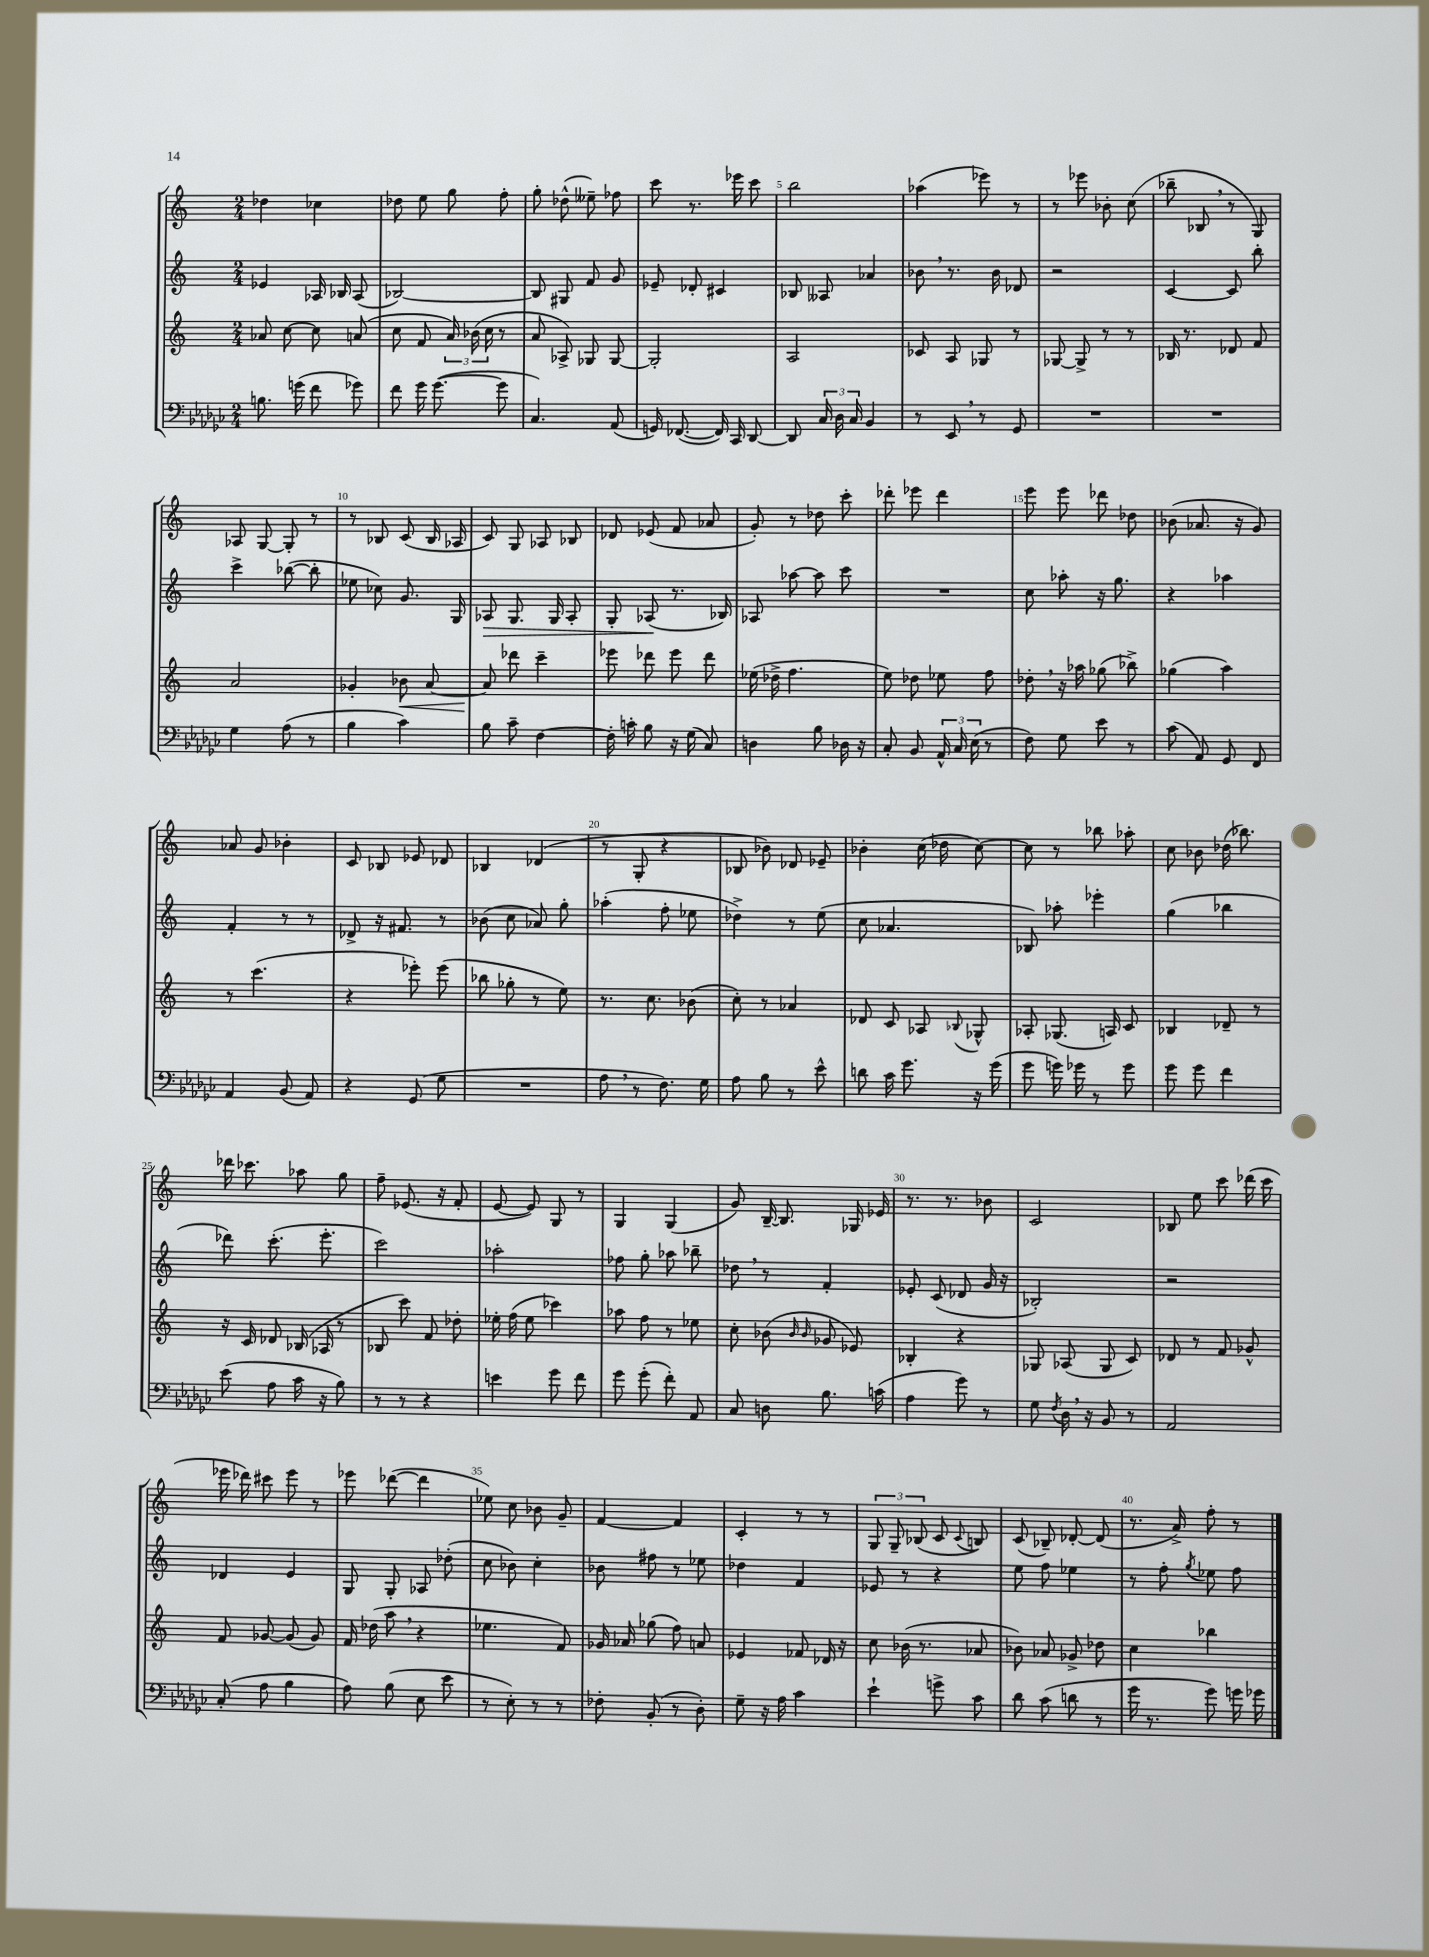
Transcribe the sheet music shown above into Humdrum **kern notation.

**kern	**kern	**kern	**kern
*staff4	*staff3	*staff2	*staff1
*clefF4	*clefG2	*clefG2	*clefG2
*k[b-e-a-d-g-c-]	*k[]	*k[]	*k[]
*M2/4	*M2/4	*M2/4	*M2/4
8.B\	8a-/	4e-/	4dd-\
.	[8cc\	.	.
(16g\	.	.	.
8f\	8cc\]	16A-/	4cc-\
.	.	16B-/	.
8g-\)	(8a/	(8A-/	.
=	=	=	=
8f\	8cc\	[2B-/)	8dd-\
16g-\	8f/	.	8ee\
([8.g-\	.	.	.
.	24a/)	.	8gg\
.	(24b-\	.	.
.	24cc\	.	.
8g-\]	8r	.	8ff'\
=	=	=	=
4.C-/)	8a/	8B-/]	8gg'\
.	8A-^/)	8G#/	(8dd-^^\
.	8G-/	8f/	8ee--~\)
(8AA-/	[8G-/	8g/	8ff-\
=	=	=	=
16GG/)	2G-'/]	8e-~/	8ccc\
([8.FF-/	.	.	.
.	.	8d-'/	8.r
16FF-/])	.	4c#/	.
16CC-/	.	.	16eee-\
[8DD-/	.	.	8ccc\
=	=	=	=
8DD-/]	2A/	8B-/	2bb\
24C-/	.	8A--/	.
24D-\	.	.	.
24C-/	.	.	.
4BB-/	.	4a-/	.
=	=	=	=
8r	8c-/	8b-\	(4aa-\
8EE-/	8A/	8.r	.
8r	8G-/	.	8eee-\)
.	.	16b-\	.
8GG-/	8r	8d-/	8r
=	=	=	=
2r	[8G-/	2r	8r
.	8G-^/]	.	8eee-\
.	8r	.	8b-'\
.	8r	.	(8cc\
=	=	=	=
2r	16B-/	[4c/	8bb-~\
.	8.r	.	.
.	.	.	8B-/
.	8d-/	8c/]	8r
.	8f/	8bb'\	8G/)
=	=	=	=
4G-\	2a/	4ccc^\	8A-/
.	.	.	[8G/
(8A-\	.	([8bb-\	8G'/]
8r	.	8bb-'\]	8r
=	=	=	=
4B-\	4g-'/	8ee-\	8r
.	.	8cc-\)	8B-/
4c-\)	8b-\	8.g/	(8c/
.	[8a/	.	16B-/
.	.	16G/	16A-/
=	=	=	=
8B-\	8a/]	8A-/	8c/)
8c-~\	8ddd-\	8.G/	8G/
[4F\	4ccc~\	.	8A-/
.	.	16G/	.
.	.	8A-'/	8B-/
=	=	=	=
16F'\]	8eee-\	8G'/	8d-/
16c'\	.	.	.
8B-\	8ddd-\	(8A-/	(8e-/
16r	8eee-\	8.r	8f/
(16G-\	.	.	.
8C-/)	8ddd-\	.	8a-/
.	.	16B-/)	.
=	=	=	=
4D\	(16ee-\	8A-/	8g'/)
.	16dd-^\	.	.
.	4.ff\	[8aa-\	8r
8B-\	.	8aa-\]	8dd-\
16D-\	.	8ccc\	8ccc'\
16r	.	.	.
=	=	=	=
8C-'/	8ee\)	2r	8ddd-'\
8BB-/	8dd-\	.	8eee-\
24AA-^^/	8ee-\	.	4ddd-\
24C-/	.	.	.
(24E-\	.	.	.
8r	8ff\	.	.
=	=	=	=
8F\)	8dd-'\	8cc\	8eee\
8G-\	16r	8aa-'\	8eee\
.	16aa-\	.	.
8e-\	(8gg-\	16r	8ddd-\
.	.	8.gg\	.
8r	8bb-^\)	.	8dd-\
=	=	=	=
(8c-\	(4gg-\	4r	(8b-\
8AA-/)	.	.	8.a-/
8GG-/	4aa\)	4aa-\	.
.	.	.	16r
8FF/	.	.	8g/)
=	=	=	=
4AA-/	8r	4f'/	8a-/
.	(4.ccc\	.	8g/
(8BB-/	.	8r	4b-'\
8AA-/)	.	8r	.
=	=	=	=
4r	4r	8d-^/	8c/
.	.	16r	8B-/
.	.	8.f#/	.
(8GG-/	8eee-'\)	.	8e-/
8G-\	(8eee-\	8r	8d-/
=	=	=	=
2r	8bb-\	(8b-\	4B-/
.	8gg-'\	8cc\	.
.	8r	8a-/)	(4d-/
.	8ee\)	8gg'\	.
=	=	=	=
8A-\	8.r	(4aa-'\	8r
8r	.	.	8G'/
.	8.cc\	.	.
8.F\)	.	8ff'\	4r
.	(8b-\	8ee-\	.
16G-\	.	.	.
=	=	=	=
8A-\	8cc'\)	4dd-^\)	8B-/
8B-\	8r	.	8b-\)
8r	4a-/	8r	8d-/
8e-^^\	.	(8ee\	8e-~/
=	=	=	=
8d\	8d-/	8cc\	4b-'\
16c-\	8c/	4.a-/	.
8.g-\	.	.	.
.	8A-/	.	(16cc\
.	.	.	16dd-\
.	8qqB-/	.	.
16r	8G-^^/	.	[8cc\)
(16g-\	.	.	.
=	=	=	=
8g-\	8A-'/	8B-/)	8cc\]
16g\)	(8.G-/	8aa-'\	8r
16g-\	.	.	.
8r	.	4eee-'\	8bb-\
.	16A/)	.	.
8g-\	8c/	.	8aa-'\
=	=	=	=
8g-\	4B-/	(4gg\	8cc\
8g-\	.	.	8b-\
4f\	8d-~/	4bb-\	(16dd-\
.	.	.	8.bb-\)
.	8r	.	.
=	=	=	=
(8e-\	16r	8ddd-\)	16ddd-\
.	16c/	.	8.ccc-\
8A-\	8d-/	(8.ccc'\	.
16c-\	(16B-/	.	8aa-\
16r	16A-/	8.eee'\	.
8B-\)	8r	.	8gg\
=	=	=	=
8r	8B-/	2ccc\)	8ff~\
8r	8ccc\)	.	(8.e-/
4r	8f/	.	.
.	.	.	16r
.	8dd-'\	.	8f'/
=	=	=	=
4e\	16ee-'\	2aa-'\	[8e/
.	(16ff\	.	.
.	8ee-\	.	8e/])
8g-\	4ccc-\)	.	8G/
8f\	.	.	8r
=	=	=	=
8g-\	8aa-\	8ff-\	4G/
(8g-'\	8ff\	8gg'\	.
8f'\)	8r	8aa-\	(4G/
8AA-/	8ee-\	8bb-~\	.
=	=	=	=
8C-/	8cc'\	8dd-\	8g/)
8D\	(8b-\	8r	[16B~/
.	.	.	8.B/]
.	16qqb-/	.	.
.	16qqb-/	.	.
8.B-\	8g-/	4f'/	.
.	8e-/)	.	16G-/
(16c\	.	.	16e-/
=	=	=	=
4A-\	4B-'/	8e-'/	8.r
.	.	(8c/	.
.	.	.	8.r
8g-\)	4r	8d-/	.
8r	.	16g/	8b-\
.	.	16r	.
=	=	=	=
8G-\	8G-/	2B-'/)	2c/
8qF/	.	.	.
16D-\	(8A-/	.	.
16r	.	.	.
8BB-/	8G-/	.	.
8r	8c/)	.	.
=	=	=	=
2AA-/	8d-/	2r	8B-/
.	8r	.	8ee\
.	8f/	.	8ccc\
.	8g-^^/	.	(16ddd-\
.	.	.	16ccc\
=	=	=	=
(8C-'/	8f/	4d-/	16eee-\
.	.	.	16ddd-\)
8A-\	[8g-/	.	8ccc#\
4B-\	(8g-/]	4e/	8eee-\
.	8g-/)	.	8r
=	=	=	=
8A-\)	16f/	8G/	8eee-\
.	(16dd-\	.	.
(8B-\	8aa\	8G'/	([8ddd-\
8E-\	4r	8A-/	4ddd-\]
8e-\	.	(8dd-'\	.
=	=	=	=
8r	4.ee-\	8cc\	8ee-\)
8E-'\)	.	8b-\)	8cc\
8r	.	4cc'\	8b-\
8r	8f/)	.	8g~/
=	=	=	=
8F-'\	16g-/	8b-\	[4f/
.	16a-/	.	.
(8BB-'/	(8gg-\	8ff#\	.
8r	8ff\)	8r	4f/]
8D-'\)	8a/	8ee-\	.
=	=	=	=
8G-~\	4e-/	4dd-\	4c'/
16r	.	.	.
16A-\	.	.	.
4c-\	8f-/	4f/	8r
.	16d-/	.	8r
.	16r	.	.
=	=	=	=
4e-`\	8cc\	8e-/	12G/
.	.	.	12G~/
.	(16b-\	8r	.
.	.	.	(12B-/
.	8.r	.	.
8g^\	.	4r	8c/
.	.	.	8qqc/
8c-\	8a-/	.	8B/)
=	=	=	=
8d-\	8b-\)	8ee\	(8c/
(8c-\	8a-/	8ff\	8B-~/)
8d\	8g-^/	4ee-\	[8d-'/
8r	8dd-\	.	(8d-/]
=	=	=	=
16g-\	4cc\	8r	8.r
8.r	.	.	.
.	.	8ff'\	.
.	.	.	16a^/)
.	.	8qgg/	.
8g-\)	4bb-\	8ee-\	8ff'\
16g\	.	8ff\	8r
16g-\	.	.	.
==	==	==	==
*-	*-	*-	*-
